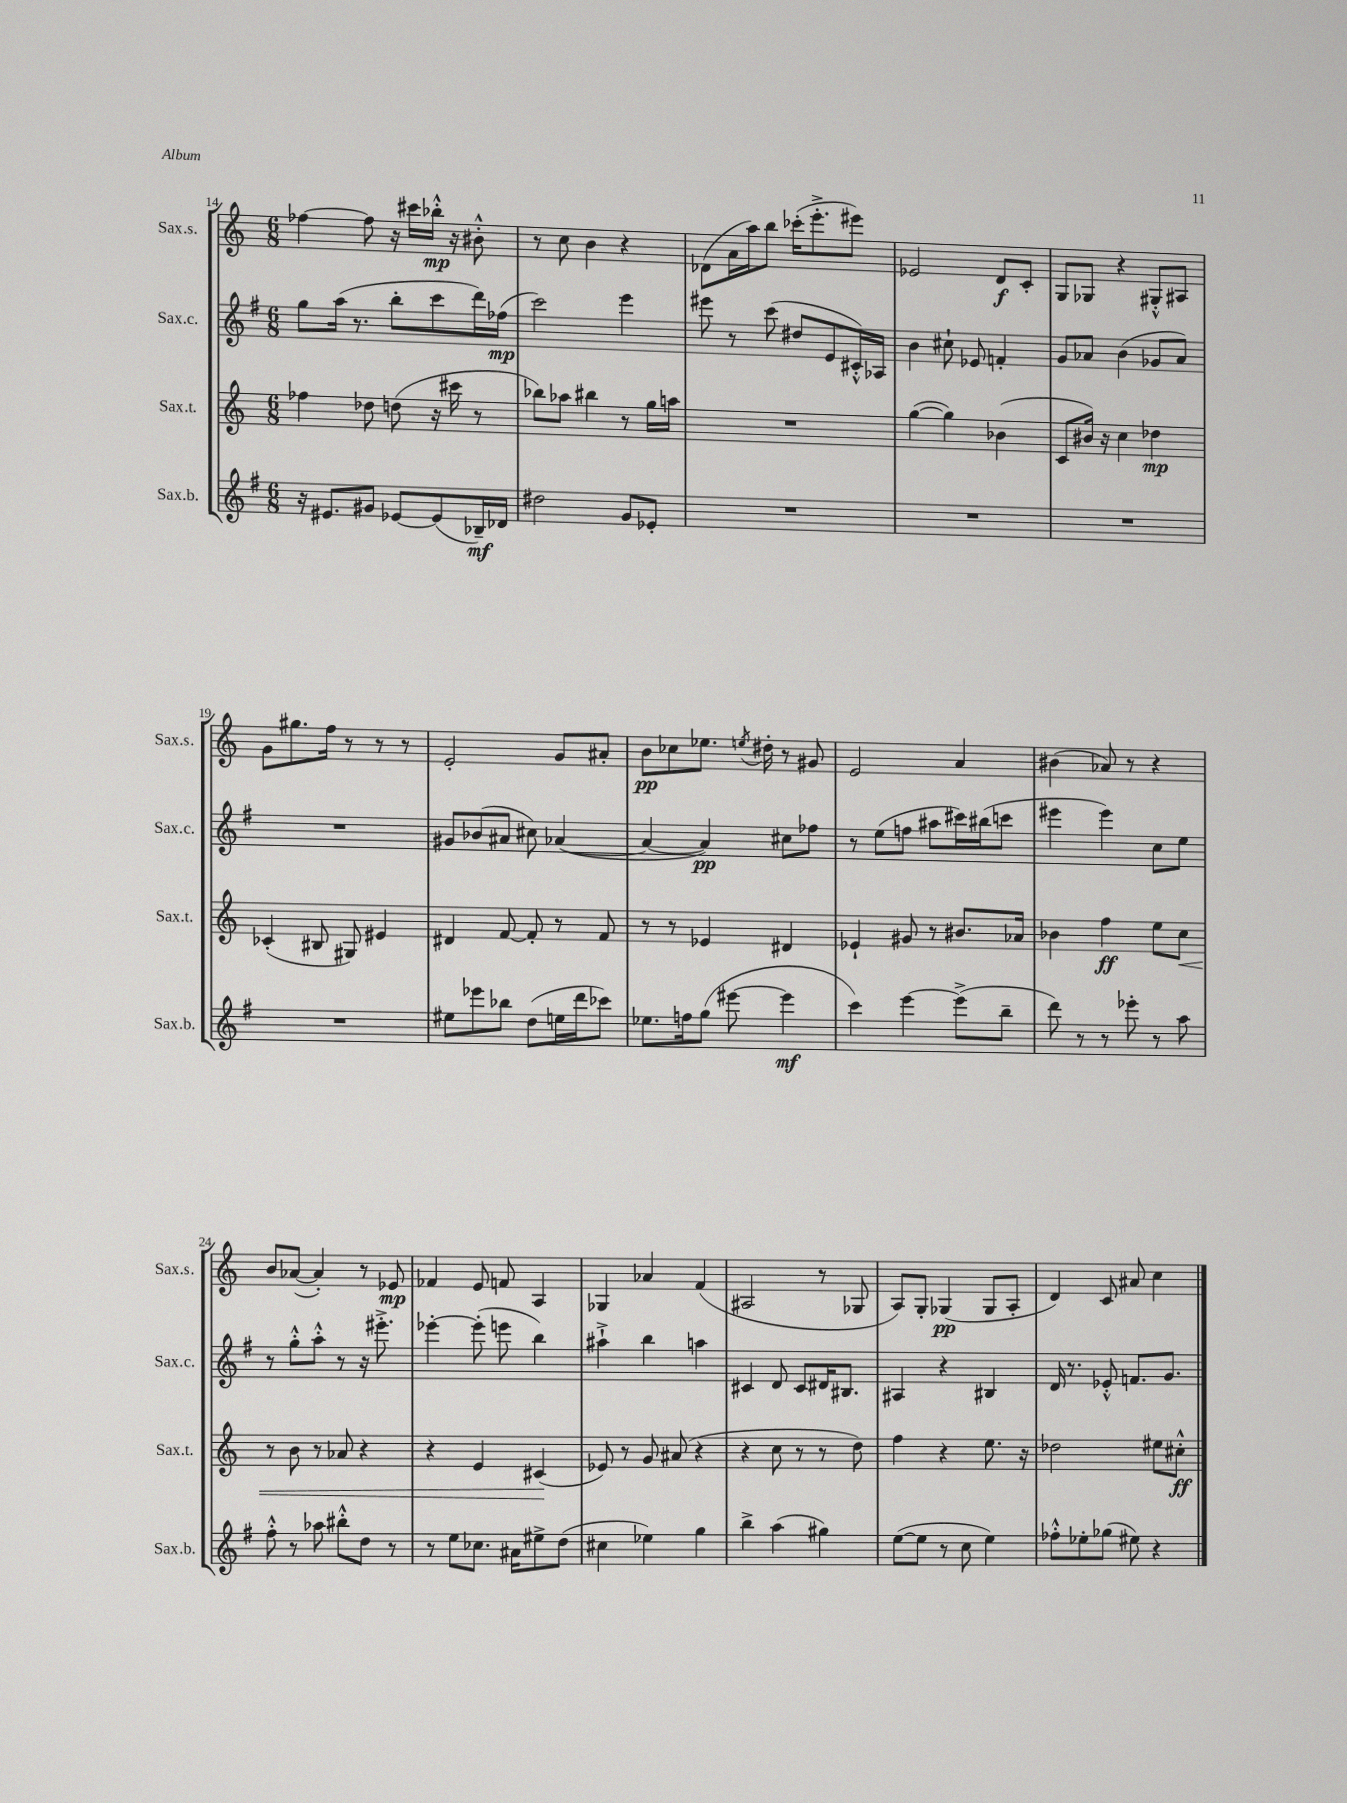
<<
\new StaffGroup <<
\new Staff = "s0" \with { instrumentName = "Sax.s." shortInstrumentName = "Sax.s." } {
    \clef treble \key c \major \numericTimeSignature \time 6/8
    fes''4~ fes''8 r16 cis'''16 bes''16-.-^\mp r16 bis'8-.-^ |
    r8 c''8 b'4 r4 |
    des'8( a'16 a''16) b''8 ces'''16-.( e'''8.-.-> eis'''8) |
    ees'2 d'8\f c'8-. |
    g8 ges8 r4 gis8-.-^ ais8 |
    g'8 gis''8. f''16 r8 r8 r8 |
    e'2-. g'8 ais'8-. |
    b'8\pp ces''8 ees''8. \acciaccatura { e''8 } dis''16-. r8 gis'8 |
    e'2 a'4 |
    bis'4( aes'8) r8 r4 |
    b'8 aes'8~( aes'4-.) r8 ees'8\mp |
    fes'4 e'8 f'8 a4 |
    ges4 aes'4 f'4( |
    ais2 r8 ges8 |
    a8) g8-. ges4\pp( ges8 a8-. |
    d'4) c'8 ais'8 c''4 \bar "|." |
}
\new Staff = "s1" \with { instrumentName = "Sax.c." shortInstrumentName = "Sax.c." } {
    \clef treble \key g \major \numericTimeSignature \time 6/8
    g''8 a''16( r8. b''8-. c'''8 d'''16) fes''16\mp( |
    c'''2) e'''4 |
    eis'''8 r8 c'''8( dis''8 e'8 cis'16-.-^) aes16 |
    b'4 cis''8-! ees'8 f'4-. |
    g'8 aes'8 b'4( ges'8 aes'8) |
    R2. |
    gis'8 bes'8( ais'8 cis''8) aes'4~( |
    aes'4~ aes'4\pp) cis''8 fes''8 |
    r8 e''8( f''8 ais''8 cis'''16) bis''16( c'''8 |
    eis'''4 eis'''4) c''8 e''8 |
    r8 g''8-.-^ a''8-.-^ r8 r16 eis'''8.-.-> |
    ees'''4~-. ees'''8-.( e'''8 b''4) |
    ais''4-!-> b''4 a''4 |
    cis'4 d'8 cis'8 dis'16 bis8. |
    ais4 r4 bis4 |
    d'16 r8. ees'8-.-^ f'8. g'8. \bar "|." |
}
\new Staff = "s2" \with { instrumentName = "Sax.t." shortInstrumentName = "Sax.t." } {
    \clef treble \key c \major \numericTimeSignature \time 6/8
    fes''4 des''8 d''8( r16 cis'''16 r8 |
    bes''8) aes''8 bis''4 r8 g''16 a''16 |
    R2. |
    g''4~( g''4) bes'4( |
    c'8 bis'16) r16 c''4 des''4\mp |
    ces'4-.( bis8 gis8) eis'4 |
    dis'4 f'8~ f'8-. r8 f'8 |
    r8 r8 ees'4 dis'4 |
    ees'4-! gis'8 r8 bis'8. aes'16 |
    bes'4 f''4\ff e''8 c''8\< |
    r8 b'8 r8 aes'8 r4 |
    r4 e'4 cis'4\!( |
    ees'8) r8 g'8 ais'8( r4 |
    r4 c''8 r8 r8 d''8) |
    f''4 r4 e''8. r16 |
    des''2 eis''8 cis''8-.-^\ff \bar "|." |
}
\new Staff = "s3" \with { instrumentName = "Sax.b." shortInstrumentName = "Sax.b." } {
    \clef treble \key g \major \numericTimeSignature \time 6/8
    r16 eis'8. gis'8 ees'8~ ees'8( bes16--\mf) des'16 |
    dis''2 g'8 ees'8-. |
    R2. |
    R2. |
    R2. |
    R2. |
    eis''8 ees'''8 bes''8 d''8( e''16 d'''16 ces'''8) |
    ees''8. f''16 g''8( eis'''8~ eis'''4\mf |
    c'''4) e'''4~ e'''8->( b''8-- |
    d'''8) r8 r8 ees'''8-. r8 a''8 |
    fis''8-.-^ r8 aes''8 bis''8-.-^ d''8 r8 |
    r8 e''8 ces''8. ais'16 eis''8-> d''8( |
    cis''4 ees''4) g''4 |
    b''4-> a''4( gis''4) |
    e''8~( e''8 r8 c''8 e''4) |
    fes''8-.-^ ees''8-. ges''8( eis''8) r4 \bar "|." |
}
>>
>>
\layout { \context { \Score currentBarNumber = #14 } }
